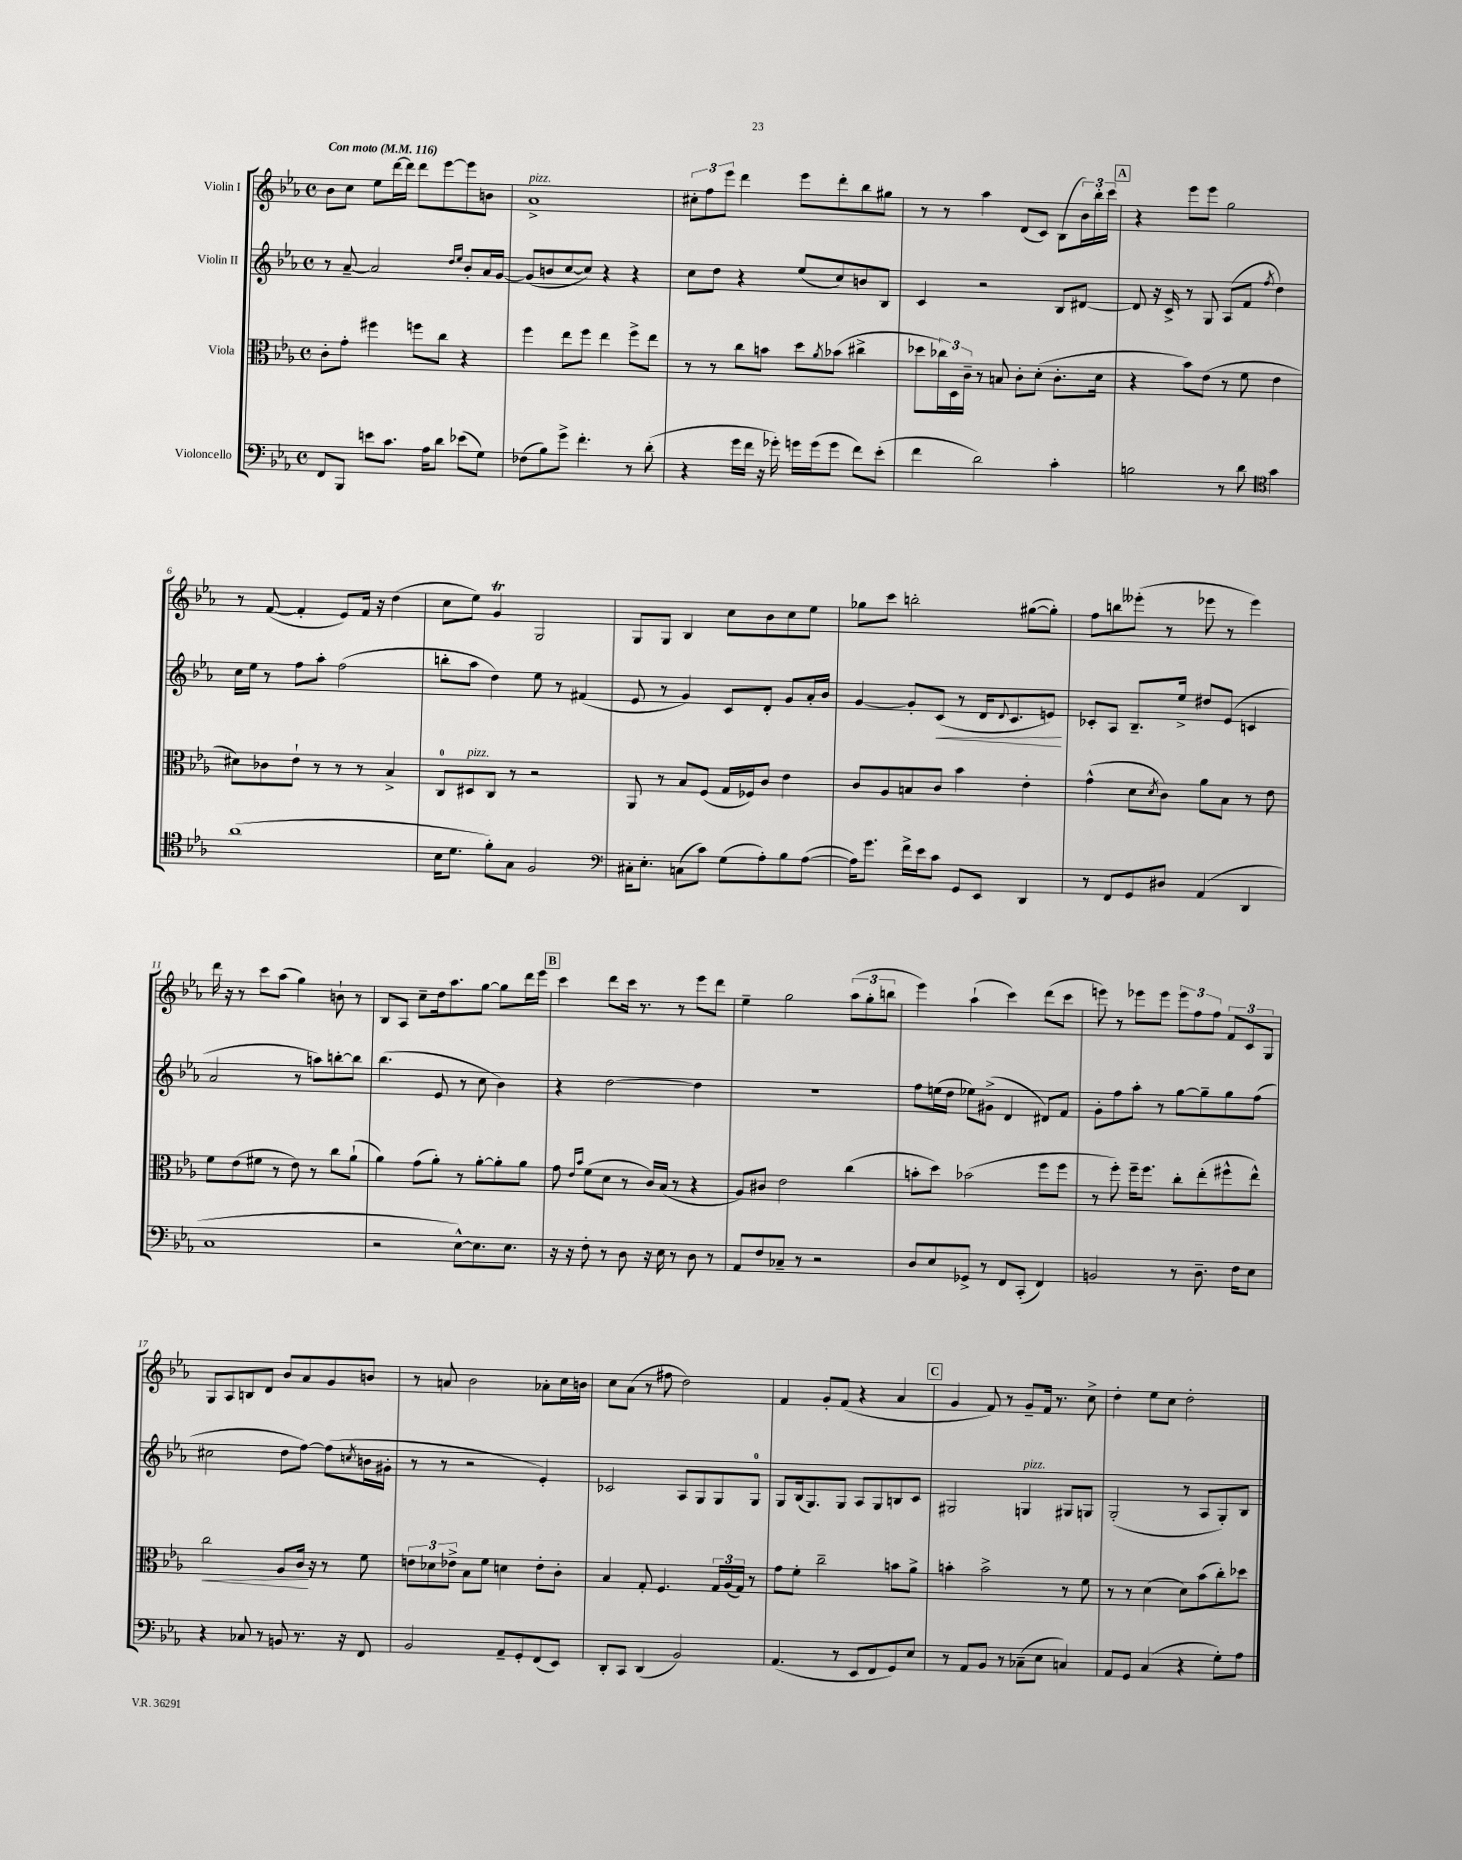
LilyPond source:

<<
\new StaffGroup <<
\new Staff = "s0" \with { instrumentName = "Violin I" } {
    \clef treble \key ees \major \defaultTimeSignature \time 4/4 \tempo "Con moto" 4 = 116
    bes'8 c''8 ees''8 d'''16~ d'''16 d'''8 ees'''8~ ees'''8 b'8 |
    aes'1->^\markup { \italic "pizz." } |
    \tuplet 3/2 { cis''8-. f''8 ees'''8 } d'''4 ees'''8 d'''8-. bes''8 gis''8 |
    r8 r8 aes''4 d'8( c'8) bes8( \tuplet 3/2 { bes'16) bes''16-. c'''16 } |
    \mark \markup { \box "A" } r4 ees'''8 ees'''8 g''2 |
    r8 f'8~( f'4-. ees'8) f'16 r16 d''4( |
    c''8 ees''8) g'4\trill g2 |
    g8 g8 bes4 c''8 bes'8 c''8 ees''8 |
    ges''8 c'''8 b''2-. gis''8~( gis''8-.) |
    f''8 b''8 eeses'''8-.( r8 ees'''8 r8 ees'''4) |
    d'''16 r16 r8 c'''8 aes''8( g''4) b'8-! r8 |
    bes8 aes8 c''8-- d''16 aes''8. g''8~ g''8 d'''16 ees'''16 |
    \mark \markup { \box "B" } c'''4 d'''8 c'''16 r8. r8 ees'''8 d'''8 |
    ees''4-- g''2 \tuplet 3/2 { aes''8( g''8-. b''8 } |
    ees'''4) aes''4-!( c'''4) d'''8( c'''8 |
    e'''8) r8 ees'''8 ees'''8 \tuplet 3/2 { ees'''8 f''8 f''8 } \tuplet 3/2 { f'8 c'8 g8 } |
    g8 aes8 b8 d'8 bes'8 aes'8 g'8 b'8 |
    r8 a'8 bes'2 aes'8-. c''16 b'16 |
    c''8 aes'8( r8 fis''8 d''2) |
    f'4 g'8-. f'8( r4 aes'4 |
    \mark \markup { \box "C" } g'4 f'8) r8 g'8-- f'16 r8. c''8-> |
    d''4-. ees''8 c''8 d''2-. \bar "|." |
}
\new Staff = "s1" \with { instrumentName = "Violin II" } {
    \clef treble \key ees \major \defaultTimeSignature \time 4/4
    r8 aes'8~-- aes'2 \grace { d''16 ees''16 } bes'8-. aes'16 g'16~ |
    g'8( b'8 c''8~ c''8) r4 r4 |
    c''8 d''8 r4 ees''8( c''8) b'8 bes8 |
    c'4 r2 bes8 dis'8~ |
    \mark \markup { \box "A" } dis'8 r16 c'16-> r8 g8 aes8( f'8 \acciaccatura { f''8 } d''4) |
    c''16 ees''16 r8 f''8 aes''8-. f''2( |
    b''8-. aes''8 d''4) ees''8 r8 fis'4( |
    ees'8 r8 g'4) c'8 d'8-. g'8 aes'16-. bes'16 |
    g'4~ g'8-. c'8\<( r8 d'16 \appoggiatura { d'8 } c'8. e'8\!) |
    ces'8-. aes8 bes8.-- ees''16-> dis''8 ees'8( c'4 |
    aes'2 r8 a''8) b''8~-. b''8 |
    bes''4.( ees'8 r8 c''8 bes'4) |
    \mark \markup { \box "B" } r4 d''2~ d''4 |
    R1 |
    f''8 e''16( d''16 ees''8) gis'8->( d'4 dis'8) f'8 |
    g'8-. f''8 aes''8-. r8 g''8~ g''8-- g''8 f''8( |
    cis''2 d''8 f''8~) f''8( \acciaccatura { c''8 } b'16 gis'16-. |
    r8 r8 r2 ees'4-.) |
    ces'2 aes8 g8 g8 g8-0 |
    g8 bes16( g8.) g8 aes8 g8 b8 c'8 |
    \mark \markup { \box "C" } gis2 g4^\markup { \italic "pizz." } gis8 g8 |
    g2-.( r8 aes8 g8-.) bes8 \bar "|." |
}
\new Staff = "s2" \with { instrumentName = "Viola" } {
    \clef alto \key ees \major \defaultTimeSignature \time 4/4
    c'8-. g'8-. fis''4 f''8 c''8 r4 |
    f''4 ees''8 f''8 ees''4 f''8-> ees''8 |
    r8 r8 c''8 b'8 d''8 \acciaccatura { aes'8 } bes'8( cis''4-> |
    des''8 \tuplet 3/2 { ces''16) d16 c'16-- } r8 b8 c'8-. d'8-.( c'8.-. d'16 |
    \mark \markup { \box "A" } r4 bes'8) ees'8( r8 f'8 ees'4 |
    dis'8) ces'8 ees'8-! r8 r8 r8 bes4-> |
    c8-0 dis8^\markup { \italic "pizz." } c8 r8 r2 |
    aes,8 r8 bes8 f8( g16 fes16) c'8 ees'4 |
    c'8 aes8 b8 c'8 bes'4 ees'4-. |
    g'4-^( d'8 \acciaccatura { d'8 } c'8) aes'8 bes8 r8 ees'8 |
    f'8 ees'8( fis'8 r8 ees'8) r8 c''8 aes'8-!( |
    aes'4) g'8( aes'8-.) r8 aes'8~-. aes'8-. aes'8 |
    \mark \markup { \box "B" } g'8 \grace { ees'16 bes'16 } f'8( d'8 r8 c'16) bes16( r8 r4 |
    aes8) cis'8 ees'2 c''4( |
    b'8-. d''8) bes'2( f''8 f''8 |
    r8 f''8-.) f''16-- f''8. c''8-. ees''8-.( fis''8-^ ees''8-^) |
    c''2\< aes8 c'16\! r16 r8 f'8 |
    \tuplet 3/2 { e'8 des'8 ees'8-> } bes8 f'8 d'4 ees'8-. c'8-. |
    bes4 g8-. f4. \tuplet 3/2 { g16 aes16( g16) } r8 |
    g'8 f'8-. c''2-- b'8 aes'8-> |
    \mark \markup { \box "C" } b'4-. b'2-> r8 f'8 |
    r8 r8 d'4( d'8) bes'8( c''8-.) des''8 \bar "|." |
}
\new Staff = "s3" \with { instrumentName = "Violoncello" } {
    \clef bass \key ees \major \defaultTimeSignature \time 4/4
    f,8 bes,,8 e'8 c'8. aes16 d'8 ees'8( g8) |
    fes8( bes8) g'8-> f'4.-. r8 d'8-.( |
    r4 g'16 f'16 r16 ges'16-.) g'16 g'16( g'8 f'8) ees'8-.( |
    f'4 d'2) c'4-. |
    \mark \markup { \box "A" } b2 r8 d'8 \clef tenor g'4 |
    aes'1( |
    bes16 d'8. f'8-.) g8 f2 |
    \clef bass cis16-. ees8.-. c8( c'8) g8( aes8-.) bes8 aes8~( |
    aes16) g'8. f'16-> ees'16 c'8 g,8 ees,8 d,4 |
    r8 f,8 g,8 dis8 aes,4( d,4 |
    c1 |
    r2 ees8~-^) ees8. ees8. |
    \mark \markup { \box "B" } r16 r16 f8-. r8 d8 r16 ees16 r8 d8 r8 |
    aes,8 f8 ces8-- r8 r2 |
    d8 ees8 ges,8-> r8 f,8 c,8-.( f,4) |
    b,2 r8 d8.-- f16 ees8 |
    r4 ces8 r8 b,8 r8. r16 f,8 |
    bes,2 aes,8-- g,8-. f,8( ees,8) |
    d,8-. c,8 d,4( bes,2) |
    aes,4.( r8 ees,8 f,8 g,8) ees8 |
    \mark \markup { \box "C" } r8 aes,8 bes,8 r8 ces8--( ees8 c4) |
    aes,8 g,8 c4( r4 g8-.) aes8 \bar "|." |
}
>>
>>
